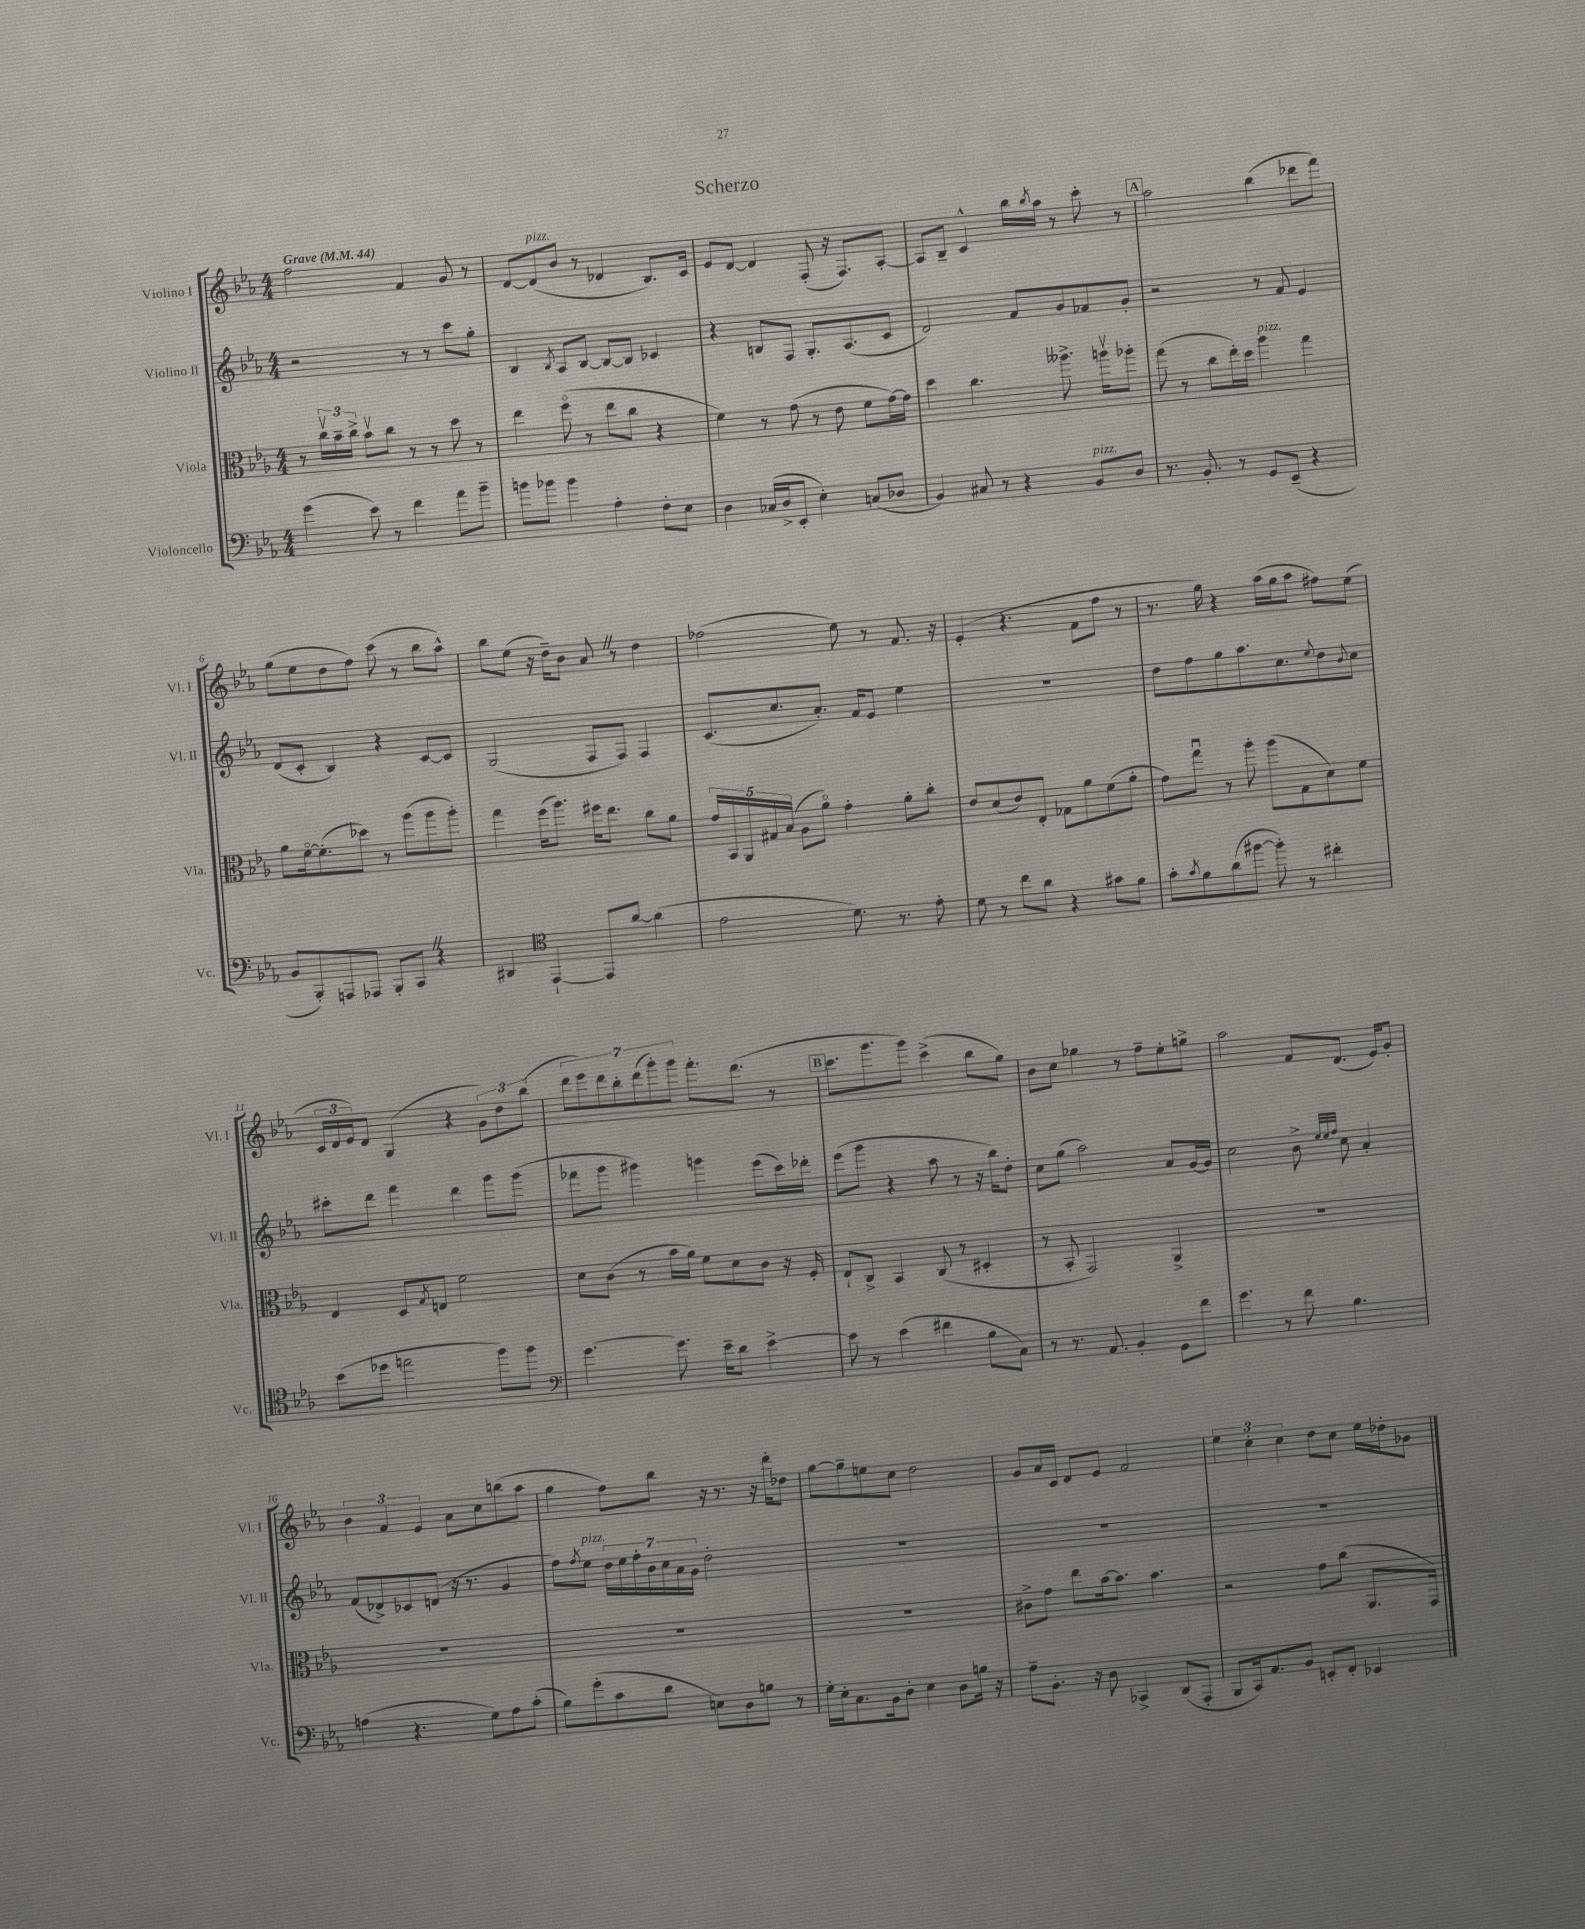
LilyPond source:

\header { title = "Scherzo" }
<<
\new StaffGroup <<
\new Staff = "s0" \with { instrumentName = "Violino I" shortInstrumentName = "Vl. I" } {
    \clef treble \key ees \major \numericTimeSignature \time 4/4 \tempo "Grave" 4 = 44
    f''2 f'4 g'8 r8 |
    d'8~ d'8^\markup { \italic "pizz." }( bes'8 r8 des'4 bes8.) c'16 |
    ees'8 d'8~ d'4 f8-.( r16 f8.) aes8~-. |
    aes8 bes8-- c'4-^ bes''16 \acciaccatura { bes''8 } aes''16 r8 c'''8-. r8 |
    \mark \markup { \box "A" } aes''2 bes''4( des'''8 f'''8) |
    g''8( ees''8 d''8 f''8) c'''8( r8 bes''8 aes''8-^) |
    bes''8 ees''8( r16 d''16--) bes'8 aes'8 \once \override BreathingSign.text = \markup { \musicglyph "scripts.caesura.straight" } \breathe r8 d''4 |
    fes''2( ees''8) r8 f'8. r16 |
    ees'4-.( r4. f'8 f''8 r8 |
    r8. g''16) r4 aes''16( g''16 aes''8 fis''8) ees''8( |
    \tuplet 3/2 { c'16 d'16 ees'16) } d'8 g4( r4 \tuplet 3/2 { g'8) d''8 bes''8( } |
    \tuplet 7/4 { d'''8 ees'''8) d'''8 bes''8-. d'''8( g'''8-.) g'''8 } f'''8.-. d'''8.( r8 |
    \mark \markup { \box "B" } c'''8. g'''8. g'''8) c'''4->( bes''8 g''8) |
    bes'8 c''8 ges''4 r8 f''8-- ees''8-. g''8-> |
    aes''2 f'8 d'8.( ees'16) g'8-. |
    \tuplet 3/2 { bes'4 f'4 ees'4 } aes'8 c''8 b''8( aes''8 |
    g''4 f''8) bes''8 r16 r8. r16 d'''16-. des''8 |
    g''8~ g''8-- e''8 c''8 d''2 |
    g'8 aes'16 c'16 d'8 ees'8 f'2 |
    \tuplet 3/2 { ees''4 c''4-. c''4 } d''8 c''8 ees''16 des''16-. ges'8 \bar "|." |
}
\new Staff = "s1" \with { instrumentName = "Violino II" shortInstrumentName = "Vl. II" } {
    \clef treble \key ees \major \numericTimeSignature \time 4/4
    r2 r8 r8 c'''8 g''8-. |
    bes4 \acciaccatura { bes8 } aes8 bes8~ bes8~ bes8 ces'4 |
    r4 b8 f8 g8.-. aes8.( c'8 |
    d'2) f'8 g'8 fes'8 g'8-. |
    \mark \markup { \box "A" } r2 r8 f'8 ees'4 |
    d'8( c'8-. bes4) r4 c'8~ c'8 |
    g2( f8 f8) f4 |
    c'8.( c''8. aes'8.-.) f'16 ees'8 ees''4 |
    R1 |
    d''8 f''8 g''8 aes''8. c''8. \appoggiatura { ees''8 } d''8 \appoggiatura { bes'8 } c''8 |
    cis'''8-. d'''8 f'''4 d'''4 g'''8 g'''8( |
    fes'''8 g'''8 gis'''4) g'''4 ees'''8( c'''16) des'''16-. |
    \mark \markup { \box "B" } ees'''8( g'''8 r4 aes''8 r8 r16 bes''16) d''8-. |
    c''8 g''8( aes''2) aes'8 g'16~ g'16 |
    c''2 bes'8-> \grace { ees''32 ees''32 f''32 } c''8 aes'4-. |
    f'8( des'8->) ces'8 d'8( r16 r8. g'4 |
    f''8) \acciaccatura { f''8 } ees''8^\markup { \italic "pizz." } \tuplet 7/4 { d''16 ees''16 f''16-. bes'16 c''16 aes'16 g'16 } d''2-. |
    R1 |
    R1 |
    R1 \bar "|." |
}
\new Staff = "s2" \with { instrumentName = "Viola" shortInstrumentName = "Vla." } {
    \clef alto \key ees \major \numericTimeSignature \time 4/4
    r8 \tuplet 3/2 { c''16\upbow bes'16-- c''16-> } bes'8\upbow c''8 r8 r8 d''8 r8 |
    ees''4 f''8\flageolet( r8 ees''8 c''8 r4 |
    f'4) r8 g'8( r8 ees'8 f'8 g'16~) g'16 |
    d''4 c''4. aeses''8.-> a''16\upbow aes''8-. |
    \mark \markup { \box "A" } g''8( r8 c''8 ees''16-.) d''16 aes''4^\markup { \italic "pizz." } g''4 |
    aes'8 f'16~\flageolet f'8.-.( des''8) r8 aes''8( aes''8 aes''8-.) |
    g''4 f''16( aes''8.) fis''16 ees''8. c''8 aes'8 |
    \tuplet 5/4 { g'16 bes,16 aes,16 gis16 bes16( } aes8 aes'8\flageolet) g'4-. aes'8-. c''8-. |
    ees'8 d'8( ees'8) ees8-. ges8 aes'8 f'8( aes'8-. |
    g'8) g''8\downbow r8 aes''8-. aes''8( g8 d'8) f'8 |
    ees4 d8 \acciaccatura { g8 } e8 f'2 |
    d'8 c'8( r8 bes'16 aes'16) f'8 d'8 c'8 r16 f16-. |
    \mark \markup { \box "B" } ees8-! c8-> bes,4 c8( r8 dis4-. |
    r8 bes,8-. g,2) aes,4-> |
    R1 |
    R1 |
    R1 |
    R1 |
    cis'8-> g'8 ees''8 bes'16~ bes'8. bes'4. |
    r2 g'8 c''8( aes,8. g,16) \bar "|." |
}
\new Staff = "s3" \with { instrumentName = "Violoncello" shortInstrumentName = "Vc." } {
    \clef bass \key ees \major \numericTimeSignature \time 4/4
    g'4( ees'8) r8 f'4 aes'8 bes'8-- |
    b'8 bes'8 bes'4 aes4-. f8-. ees8 |
    d4 ces16( d16-> ees,8-. ees4-.) c8( des8 |
    bes,4) cis8 r8 r4 bes,8^\markup { \italic "pizz." } d8 |
    \mark \markup { \box "A" } r8. bes,8.-. r8 g,8 ees,8--( r4 |
    bes,8 bes,,8-.) a,,8 aes,,8 bes,,8-. c,8 \once \override BreathingSign.text = \markup { \musicglyph "scripts.caesura.straight" } \breathe r4 |
    dis,4 \clef tenor ees,4~-! ees,8 aes'8~ aes'4( |
    ees'2 d'8.) r8. ees'8-. |
    d'8 r8 c''8 aes'8 r4 gis'8 f'8 |
    g'8-. \acciaccatura { g'8 } f'8 aes'8( fis''8~ fis''8-.) r8 cis''4-. |
    bes'8( des''8 e''2 f''8) f''8 |
    \clef bass g'4.~ g'8. ees'16-- d'8 ees'4~-> |
    \mark \markup { \box "B" } ees'8 r8 ees'4( fis'4 bes8 c8) |
    r8 r8. aes,8. bes,4-. g,8 f'8 |
    g'4. r8 f'8 bes4. |
    a4( r4. g8) a8 c'8-.( |
    bes8) g'8-.( c'8 d'8 e8) d8 b8 r8 |
    g16-. ees16-. c8. bes,16 d8-. ees4 d8 b16 r16 |
    aes8-- bes,8.-. r16 d8 ces,4-> d,8( aes,,8-. |
    bes,,8 c,16) aes,8. bes,8 e,8-. f,8-. ees,4 \bar "|." |
}
>>
>>
